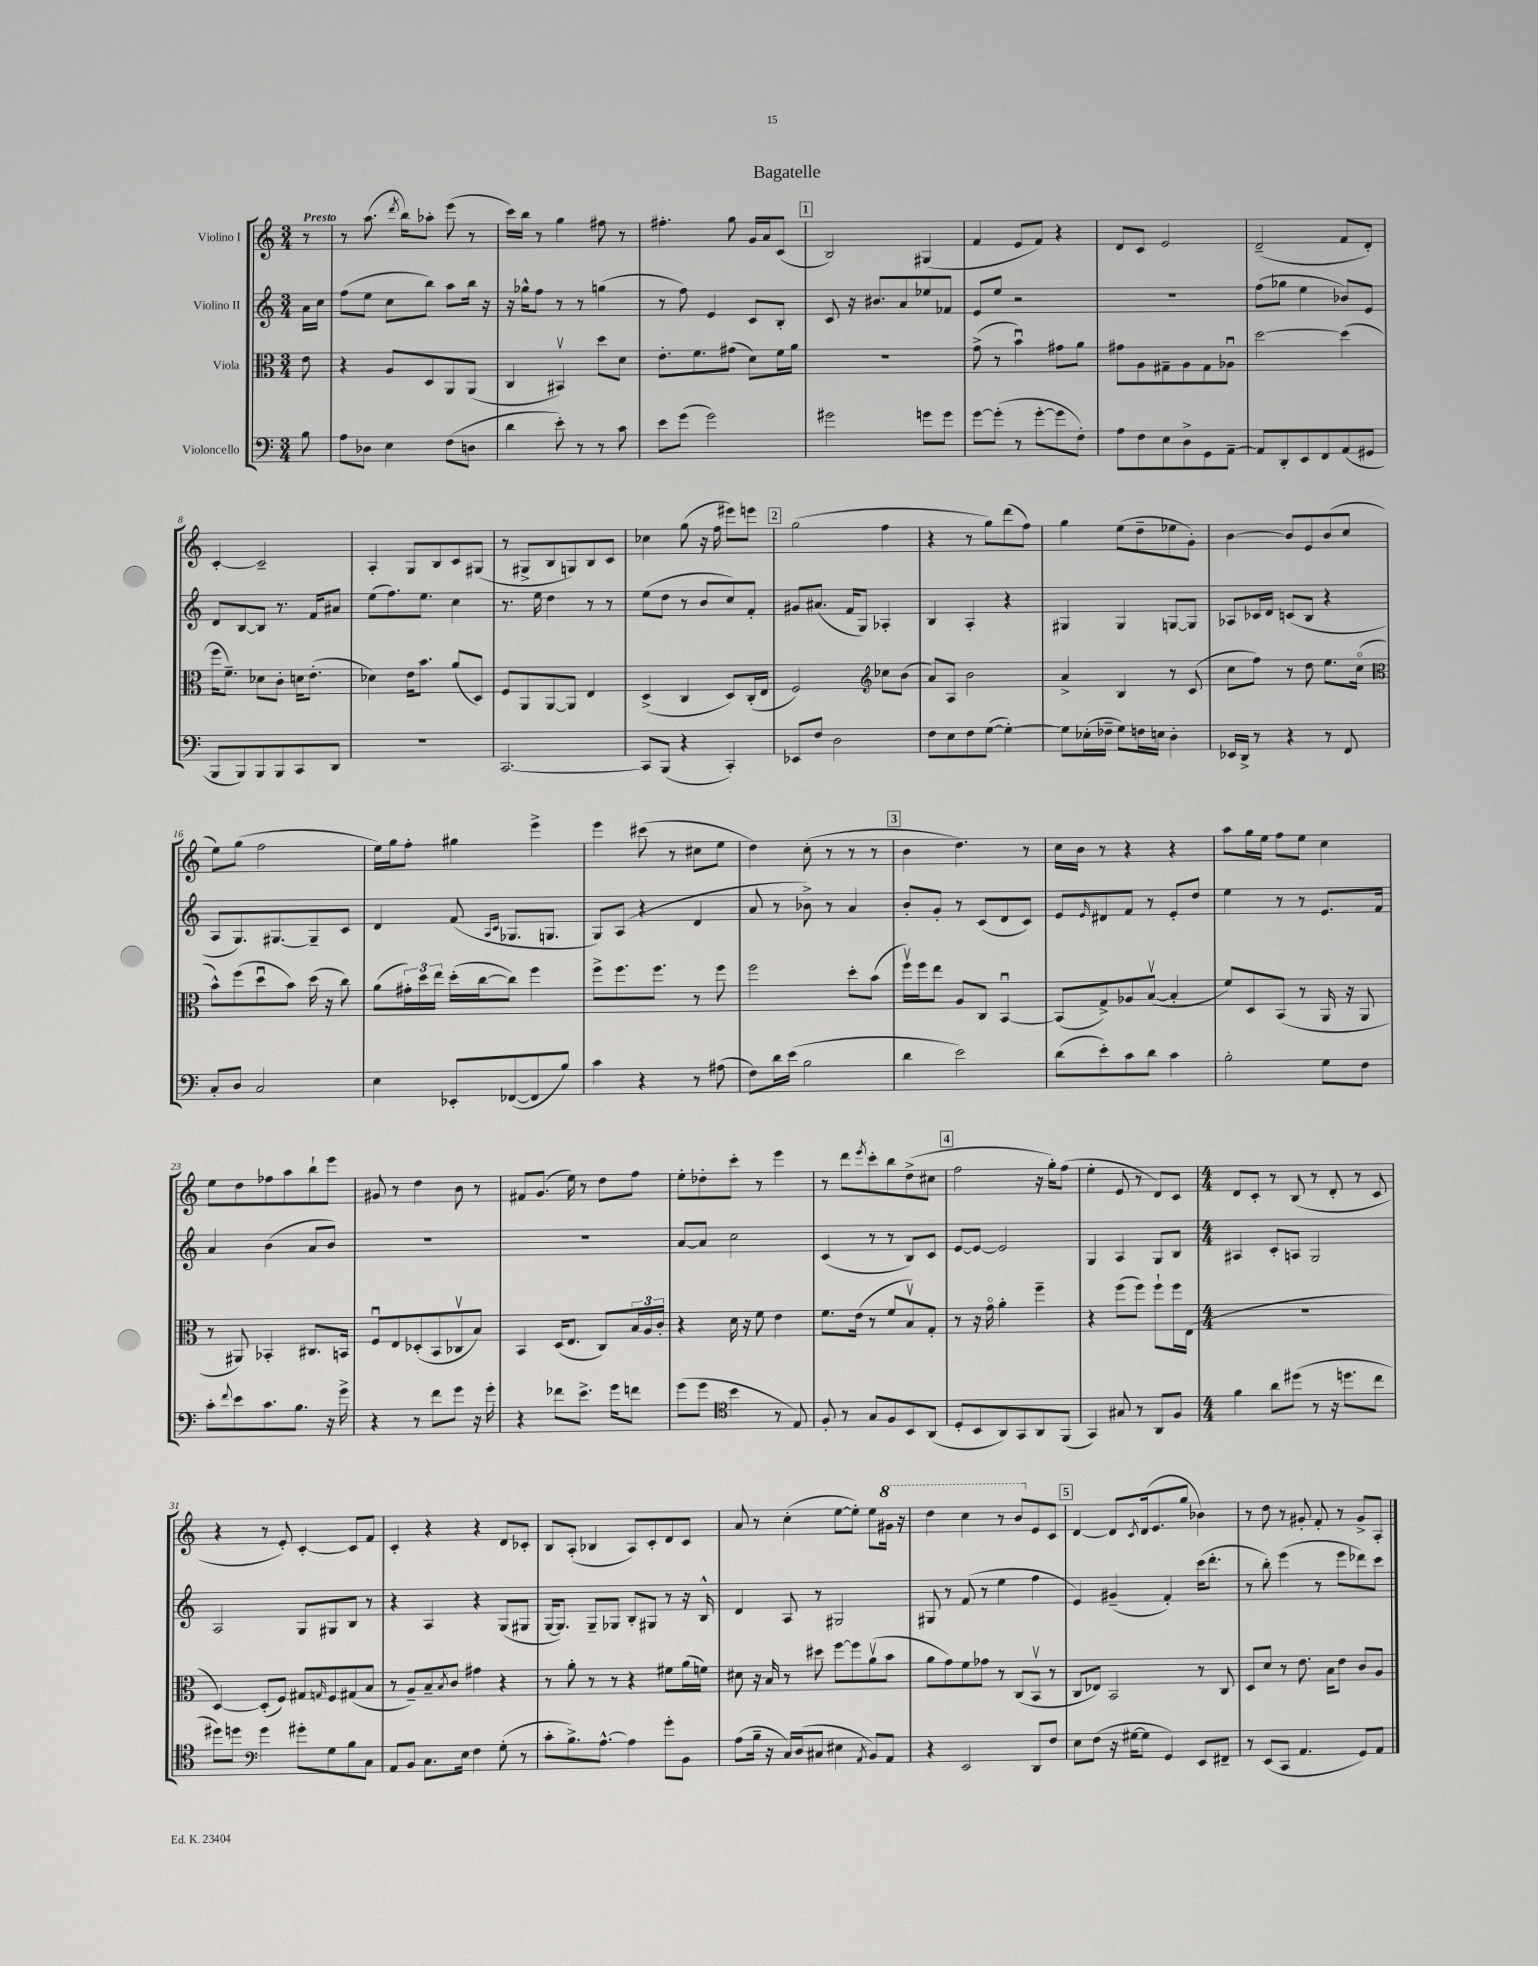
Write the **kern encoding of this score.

**kern	**kern	**kern	**kern
*staff4	*staff3	*staff2	*staff1
*clefF4	*clefC3	*clefG2	*clefG2
*k[]	*k[]	*k[]	*k[]
*M3/4	*M3/4	*M3/4	*M3/4
8B	8e	16a	8r
.	.	16cc	.
=	=	=	=
8A	4r	(8ff	8r
8D-	.	8ee	(8.aa
4E	8A	8cc	.
.	.	.	8qddd
.	.	.	16bb)
.	8D	8bb)	8aa-'
(8F	8AA	8aa	(8eee
8D	(8AA	16bb	8r
.	.	16r	.
=	=	=	=
4d	4C	16r	16ccc)
.	.	16gg-^^	16bb
.	.	8ff	8r
8e')	4BB#v)	8r	4gg
8r	.	8r	.
8r	8dd	(4gg	8ff#
8c	8d	.	8r
=	=	=	=
8e	8.e'	8r	4.ff#'
(8g	.	8ff)	.
.	8.f	.	.
2g)	.	4e	.
.	(8g#	.	8gg
.	8d)	8c	16g
.	.	.	16a
.	16f	8B'	(8c
.	16a	.	.
=	=	=	=
2g#	2.r	8c	2B)
.	.	16r	.
.	.	8.b#	.
.	.	8a	.
8g	.	8ee-	(4G#
8g	.	8f-	.
=	=	=	=
[8g	(8g^	8e	4f
(8g']	8r	8ee	.
8r	4bu)	2r	8e
[8g'	.	.	8f)
8g]	8g#	.	4r
8F')	8a	.	.
=	=	=	=
8A	8g#	2.r	8d
8F	8A	.	8c
8E	8G#~	.	2e
8D^	8A	.	.
8GG	8G#	.	.
[8AA~	8A-u	.	.
=	=	=	=
8AA]	[2dd	(8ff	(2d~
8DD'	.	8gg-	.
8EE	.	4ee	.
8FF	.	.	.
(8AA	(4dd]	8b-)	8f
8GG#	.	8e	8d')
=	=	=	=
8BBB	16ff	8d	[4c'
.	8.f~)	.	.
8BBB)	.	[8B	.
8BBB	8d-	8B]	2c~]
8BBB	8c'	8.r	.
8CC	16d	.	.
.	(8.e'	16f	.
8DD	.	8a#	.
=	=	=	=
2.r	4d-)	(8ee	4A'
.	.	8.ff)	.
.	16e	.	8G
.	8.b	8.ee	.
.	.	.	8B
.	(8a	4cc	8c
.	8D)	.	(8G#
=	=	=	=
[2.CC	8F	8.r	8r
.	8AA	.	8G#^
.	.	16ee	.
.	[8AA	4dd	8B
.	8AA]	.	8G)
.	4E	8r	8B
.	.	8r	8c
=	=	=	=
8CC]	(4D^	(8ee	4cc-
(8BBB	.	8dd	.
4r	4C	8r	(8gg
.	.	8b	16r
.	.	.	16ff
4CC')	8D)	8cc)	8eee#)
.	(16C'	8f'	8eee
.	16E	.	.
=	=	=	=
8EE-	2F)	8g#	(2gg
8F	.	(8.a#	.
2D	.	.	.
.	.	16f	.
.	.	8G)	.
*	*clefG2	*	*
.	8cc-	4A-'	4ff
.	(8b	.	.
=	=	=	=
8F	8a)	4B	4r
8E	8A	.	.
8F	2b	4A'	8r
([8G	.	.	8gg)
4G'_)	.	4r	(8ddd
.	.	.	8ff)
=	=	=	=
8G]	4a^	4G#	4gg
(16E-'	.	.	.
16F-~	.	.	.
8G)	4B	4G#	(8ee
16F	.	.	8dd~
16E	.	.	.
4D'	8r	[8G	8ee-
.	(8c	8G]	8g')
=	=	=	=
16EE-	8cc	8A-	[4b
16DD^	.	.	.
8r	8ff)	16c-	.
.	.	16d	.
4r	8r	(8c	8b]
.	8dd	8B	8e
8r	8.ee	4r	(8b
8FF	.	.	8cc
.	(16cco	.	.
=	=	=	=
*	*clefC3	*	*
8C'	8b^^)	8A	8ee)
8D	(8ff	8.G)	(8gg
2C	8ddu	.	2ff
.	.	[8.G#	.
.	8b)	.	.
.	(16dd	8G#~]	.
.	16r	.	.
.	8cc)	8c	.
=	=	=	=
4E	(8a	4d	16ee)
.	.	.	16gg
.	24g#')	.	8ff'
.	24dd	.	.
.	24ee	.	.
8EE-'	(16dd'	(8f	4gg#
.	[16cc	.	.
.	.	16qqA	.
.	.	16qqc	.
([8FF-	8cc])	8.G-	.
8FF-]	4ff	.	4eee^
.	.	8.G	.
8B)	.	.	.
=	=	=	=
4c	8ff^	8G)	4eee
.	8.ff	(8A	.
4r	.	4r	(8ccc#
.	8.ff	.	.
.	.	.	8r
8r	8r	4d	8cc#
(8A#	8ff	.	8ee
=	=	=	=
8F)	2ff	8a	4dd)
16d	.	8r	.
(16e	.	.	.
2B	.	8b-^)	(8cc'
.	.	8r	8r
.	8dd'	4a	8r
.	(8b	.	8r
=	=	=	=
4d	16ffv)	8b'	4b
.	16ff	.	.
.	8ee	8g'	.
2e)	8A	8r	4.dd)
.	8C	(8c	.
.	[4BBu	8d	.
.	.	8c)	8r
=	=	=	=
(8d	(8BB]	8e	16cc
.	.	.	16b
.	.	16qqe	.
8e')	8G^)	8d#	8r
8c	8A-	8f	4r
8d	([8Bv	8r	.
4c	4B']	8e'	4r
.	.	8dd	.
=	=	=	=
2B'	8f)	4ee	8aa
.	8D	.	16gg
.	.	.	16ee
.	(8BB	8r	8ff
.	8r	8r	8ee
8G	16AA	8.e	4cc
.	16r	.	.
8F	8AA	.	.
.	.	16f	.
=	=	=	=
8c'	8r	4a	8ee
8qqf	.	.	.
8e	8AA#)	.	8dd
8.c	4BB-'	(4b	8ff-
.	.	.	8aa
8.B	.	.	.
.	8.C#	8a	8bb`
16r	.	8b)	8eee
16g^	16BB	.	.
=	=	=	=
4r	8Fu	2.r	8g#
.	8E	.	8r
8r	(8D-'	.	4dd
8f	8BB	.	.
8g	8C-v	.	8b
16r	8B)	.	8r
16g'	.	.	.
=	=	=	=
4r	4BB	2.r	8f#
.	.	.	(8.g
8f-	(16D	.	.
.	8.E	.	16ee)
8.e^	.	.	8r
.	8C)	.	8dd
16g	.	.	.
8f	24B	.	8ff
.	24A	.	.
.	24c'	.	.
=	=	=	=
(8g	4r	[8a	8ee'
8g	.	8a]	8dd-'
*clefC4	*	*	*
4b	16d	2cc	8ccc'
.	16r	.	.
.	8f	.	8r
8r	4e	.	4eee
8E)	.	.	.
=	=	=	=
8F'	8.f	(4c	8r
8r	.	.	8ddd
.	(16e	.	.
.	.	.	8qeee
8G	8r	8r	8ccc'
8F	8f	8r	8bb
8BB	8Bv)	8B)	(8dd^
(8AA	8G'	8c	8cc#
=	=	=	=
8D'	8r	[8e	2ff
8BB	16r	8e_	.
.	16go	.	.
8AA)	4a'	2e]	.
8GG	.	.	.
8AA	4ff~	.	16r
.	.	.	16gg')
(8FF	.	.	(8ff
=	=	=	=
4GG)	4r	4G	4ee'
8G#	(8ff	4A	8e
8r	8ff)	.	8r
8AA	8ff`	8G	8d)
8F	16ff	8B	8c
.	(16E	.	.
=	=	=	=
*M4/4	*M4/4	*M4/4	*M4/4
4f	1r	4A#	8d
.	.	.	8c'
8a	.	8c'	8r
(8dd#	.	8A	(8B
8r	.	2G	8r
16r	.	.	8d'
8.dd	.	.	.
.	.	.	8r
8cc	.	.	8c
=	=	=	=
8dd#)	[4D)	2A	4r
8dd	.	.	.
*clefF4	*	*	*
4g	(8D']	.	8r
.	8F)	.	8e')
8g#'	8G#	8G	[4c'
.	16qqG	.	.
8G	8F	8G#	.
8B	(8G#	8B	8c]
8C	8B	8r	8f
=	=	=	=
8AA	8r	4r	4c'
8BB	8A~)	.	.
8.C	8B~	4A	4r
.	8qB	.	.
.	8c	.	.
16E	.	.	.
4F	4g#	4r	4r
(8G'	4r	(8G	8d
8r	.	8G#	8c-'
=	=	=	=
8c'	8r	[16G	8B
.	.	8.G])	.
8.B^)	8a'	.	(8A'
.	8r	8G~	4B-
[8.A^^	.	.	.
.	8r	8G-	.
4A]	4r	8B'	8A)
.	.	8G#	8c'
8g'	8f#	8r	8d
8BB	(16a	16r	8c
.	16f)	16B^^	.
=	=	=	=
(8A	8d#	4d	8a
16B~	16r	.	8r
16r	16B	.	.
16C)	8r	8A	(4cc'
(16D	.	.	.
8C#	8dd#	8r	.
4E#	[8ff	2G#	[8ee
.	8ff]	.	8ee'])
8qAA	.	.	.
8BB)	(8av	.	8ee
8AA	8b	.	16gg#
.	.	.	16r
=	=	=	=
4r	8a	8G#	4ddd
.	8g)	8r	.
2EE	8f	(8f	4ccc
.	8g-	8r	.
.	8r	4ee	8r
.	(8C	.	8bb
8DD	8BBv	4ff	8e
8F	8r	.	8c
=	=	=	=
8E	8C	4e)	[4d
(8F	8E-)	.	.
16r	2BB	(4g#~	8d]
[16G#	.	.	.
.	.	.	8qc
8G#]	.	.	(16d
.	.	.	8.e
4GG)	.	4f')	.
.	.	.	8gg
8EE	8r	(16ccc	4b-)
.	.	8.ddd'	.
8FF#~	8C	.	.
=	=	=	=
8r	8D	8r	8r
(8EE	8d	8bb')	8dd
8CC	8r	(4eee	8r
4.AA	8.e	.	8g#'
.	.	8r	8f'
.	16B	.	.
.	8e	8eee	8r
8GG)	8c	8ddd-)	8g#^
8AA	8A	8ccc	8A'
==	==	==	==
*-	*-	*-	*-
